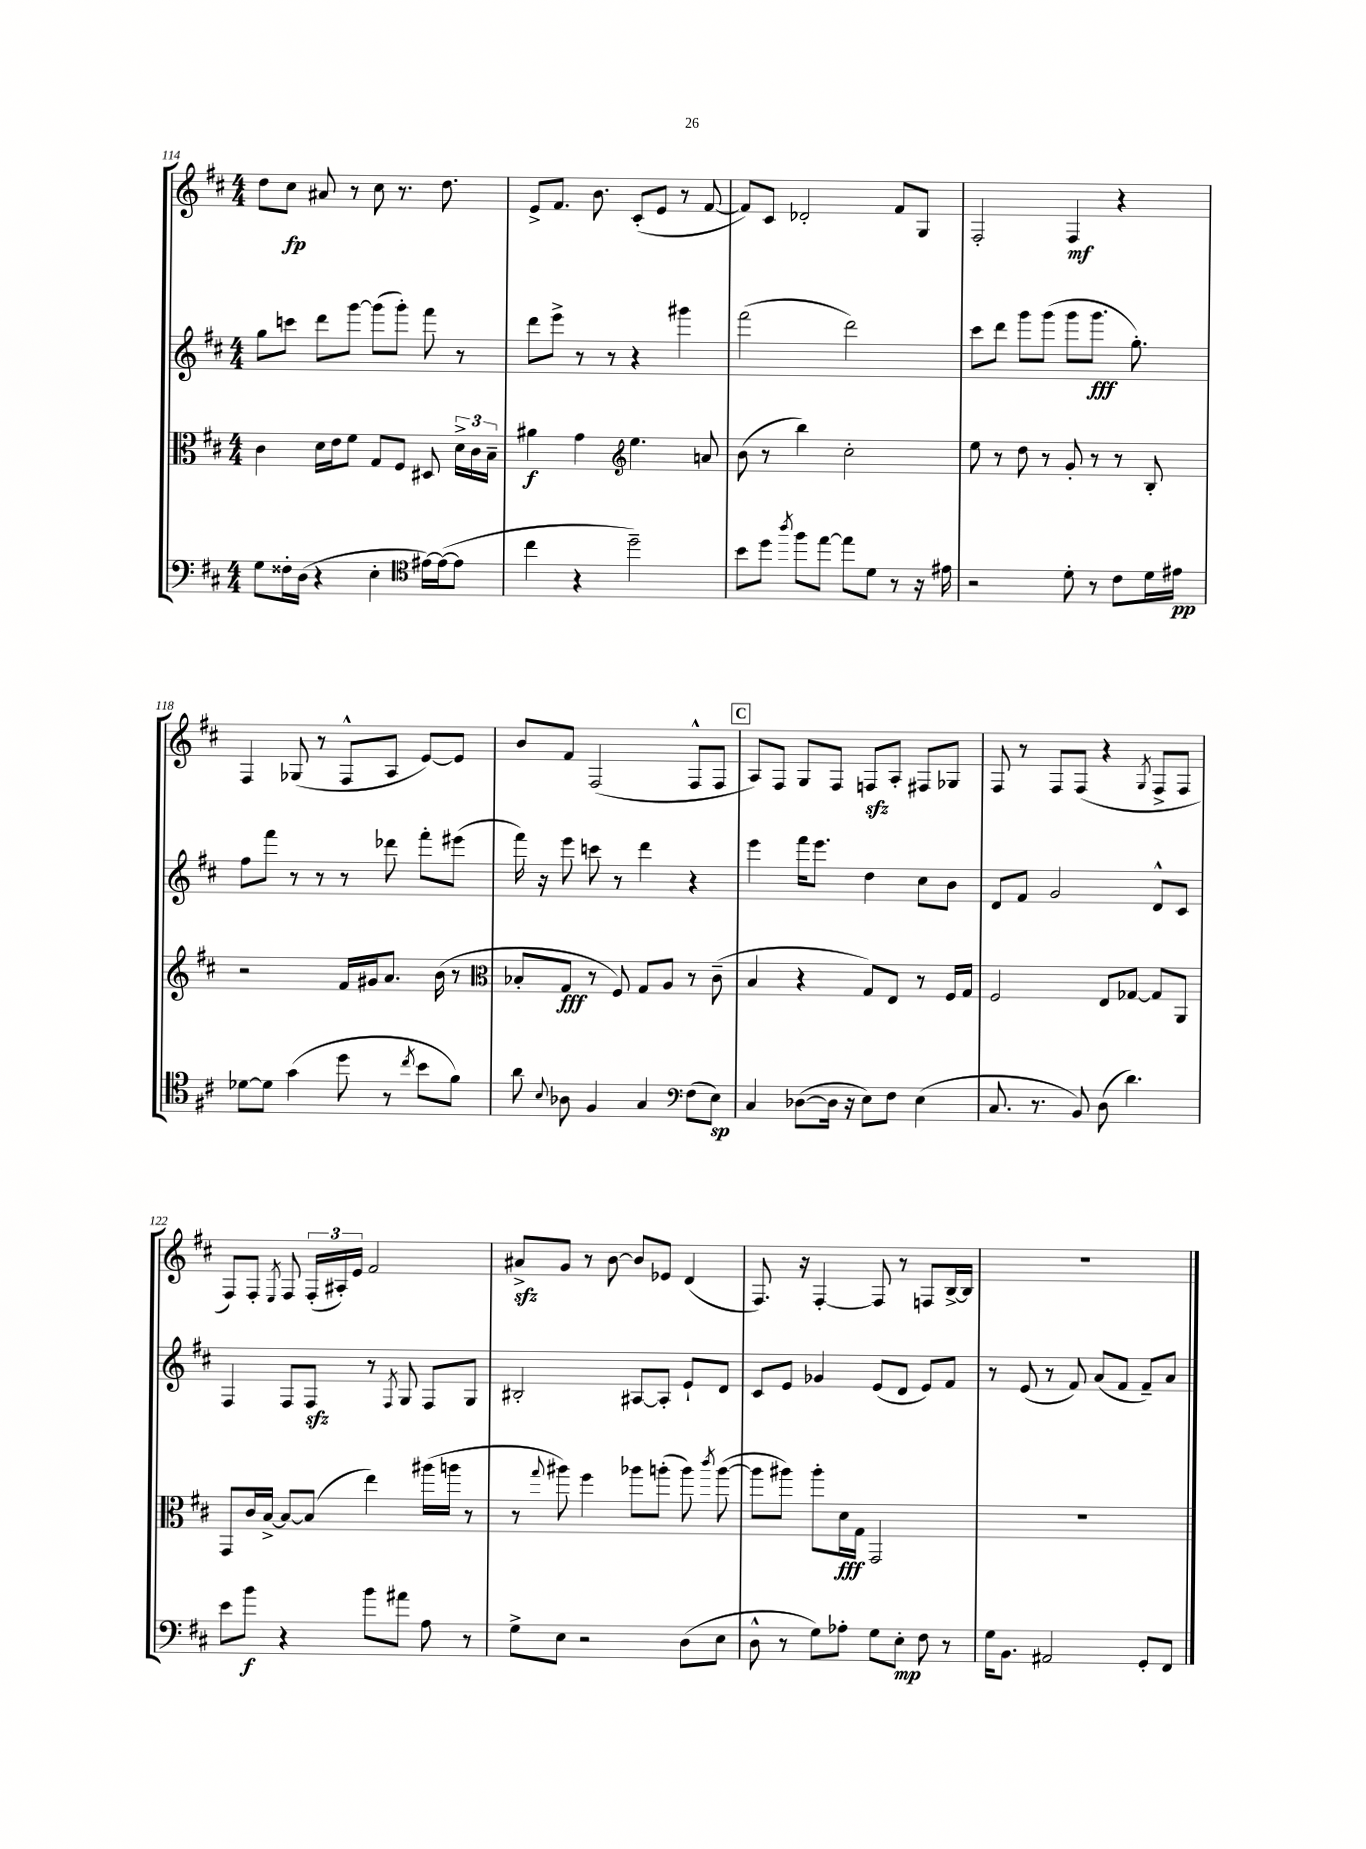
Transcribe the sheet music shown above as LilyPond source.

<<
\new StaffGroup <<
\new Staff = "s0" {
    \clef treble \key d \major \numericTimeSignature \time 4/4
    \autoBeamOff d''8[ cis''8]\fp ais'8 r8 cis''8 r8. d''8. |
    e'8[-> fis'8.] b'8. cis'8[-.( e'8] r8 fis'8~ |
    fis'8[) cis'8] des'2-. fis'8[ g8] |
    fis2-. fis4\mf r4 |
    fis4 ges8( r8 fis8[-^ a8] e'8[~) e'8] |
    b'8[ fis'8] fis2( fis8[-^ fis8] |
    \mark \markup { \box "C" } a8[) fis8] g8[ fis8] f8[\sfz a8]-. fis8[ ges8] |
    fis8 r8 fis8[ fis8]( r4 \acciaccatura { g8 } fis8[-> fis8] |
    fis8[) fis8]-. \acciaccatura { e8 } fis8 \tuplet 3/2 { fis16[-.( ais16-.) e'16] } fis'2 |
    ais'8[->\sfz g'8] r8 b'8~ b'8[ ees'8] d'4( |
    fis8.) r16 fis4~-. fis8 r8 f8[ b16~-> b16] |
    R1 \bar "|." |
}
\new Staff = "s1" {
    \clef treble \key d \major \numericTimeSignature \time 4/4
    \autoBeamOff g''8[ c'''8] d'''8[ g'''8]~ g'''8[( g'''8]-.) fis'''8 r8 |
    d'''8[ e'''8]-> r8 r8 r4 gis'''4 |
    fis'''2( d'''2) |
    cis'''8[ d'''8] g'''8[ g'''8]( g'''8[ g'''8.]\fff g''8.-.) |
    fis''8[ fis'''8] r8 r8 r8 des'''8 fis'''8[-. eis'''8]( |
    fis'''16) r16 e'''8 c'''8 r8 d'''4 r4 |
    \mark \markup { \box "C" } e'''4 fis'''16[ e'''8.] d''4 cis''8[ b'8] |
    d'8[ fis'8] g'2 d'8[-^ cis'8] |
    fis4 fis8[ fis8]\sfz r8 \acciaccatura { fis8 } g8 fis8[ g8] |
    bis2-. ais8[~ ais8]-. e'8[-! d'8] |
    cis'8[ e'8] ges'4 e'8[( d'8] e'8[) fis'8] |
    r8 e'8( r8 fis'8) a'8[( fis'8] fis'8[--) a'8] \bar "|." |
}
\new Staff = "s2" {
    \clef alto \key d \major \numericTimeSignature \time 4/4
    \autoBeamOff cis'4 d'16[ e'16 fis'8] g8[ fis8] dis8 \tuplet 3/2 { d'16[-> cis'16 b16]-- } |
    ais'4\f g'4 \clef treble e''4. a'8 |
    b'8( r8 b''4) cis''2-. |
    e''8 r8 d''8 r8 g'8-. r8 r8 b8-. |
    r2 fis'16[ gis'16 a'8.] b'16( r8 |
    \clef alto bes8[-. g8]\fff r8 fis8) g8[ a8] r8 cis'8--( |
    \mark \markup { \box "C" } b4 r4 g8[) e8] r8 fis16[ g16] |
    fis2 e8[ ges8]~ ges8[ a,8] |
    g,8[ cis'16 b16]~-> b8[~ b8]( e''4) ais''16[( a''16] r8 |
    r8 \appoggiatura { g''8 } ais''8) fis''4 aes''8[ a''8]-.( a''8) \acciaccatura { cis'''8 } a''8~( |
    a''8[ ais''8]) ais''8[-. d'16\fff g16] g,2 |
    R1 \bar "|." |
}
\new Staff = "s3" {
    \clef bass \key d \major \numericTimeSignature \time 4/4
    \autoBeamOff g8[ fisis16-. d16]( r4 e4-. \clef tenor eis'16[~) eis'16~( eis'8] |
    cis''4 r4 d''2--) |
    b'8[ d''8] \acciaccatura { a''8 } fis''8[ e''8]~ e''8[ d'8] r8 r16 eis'16 |
    r2 d'8-. r8 cis'8[ d'16 eis'16]\pp |
    des'8[~ des'8] g'4( d''8 r8 \acciaccatura { cis''8 } b'8[ fis'8]) |
    a'8 \appoggiatura { b8 } aes8 fis4 g4 \clef bass fis8[( e8]\sp) |
    \mark \markup { \box "C" } cis4 des8[~( des16] r16 e8[) fis8] e4( |
    cis8. r8. b,8) d8( d'4.) |
    e'8[ b'8]\f r4 b'8[ ais'8] a8 r8 |
    g8[-> e8] r2 d8[( e8] |
    d8-^ r8 g8[) aes8]-. g8[ e8]-.\mp fis8 r8 |
    g16[ b,8.] ais,2 g,8[-. fis,8] \bar "|." |
}
>>
>>
\layout { \context { \Score currentBarNumber = #114 } }
